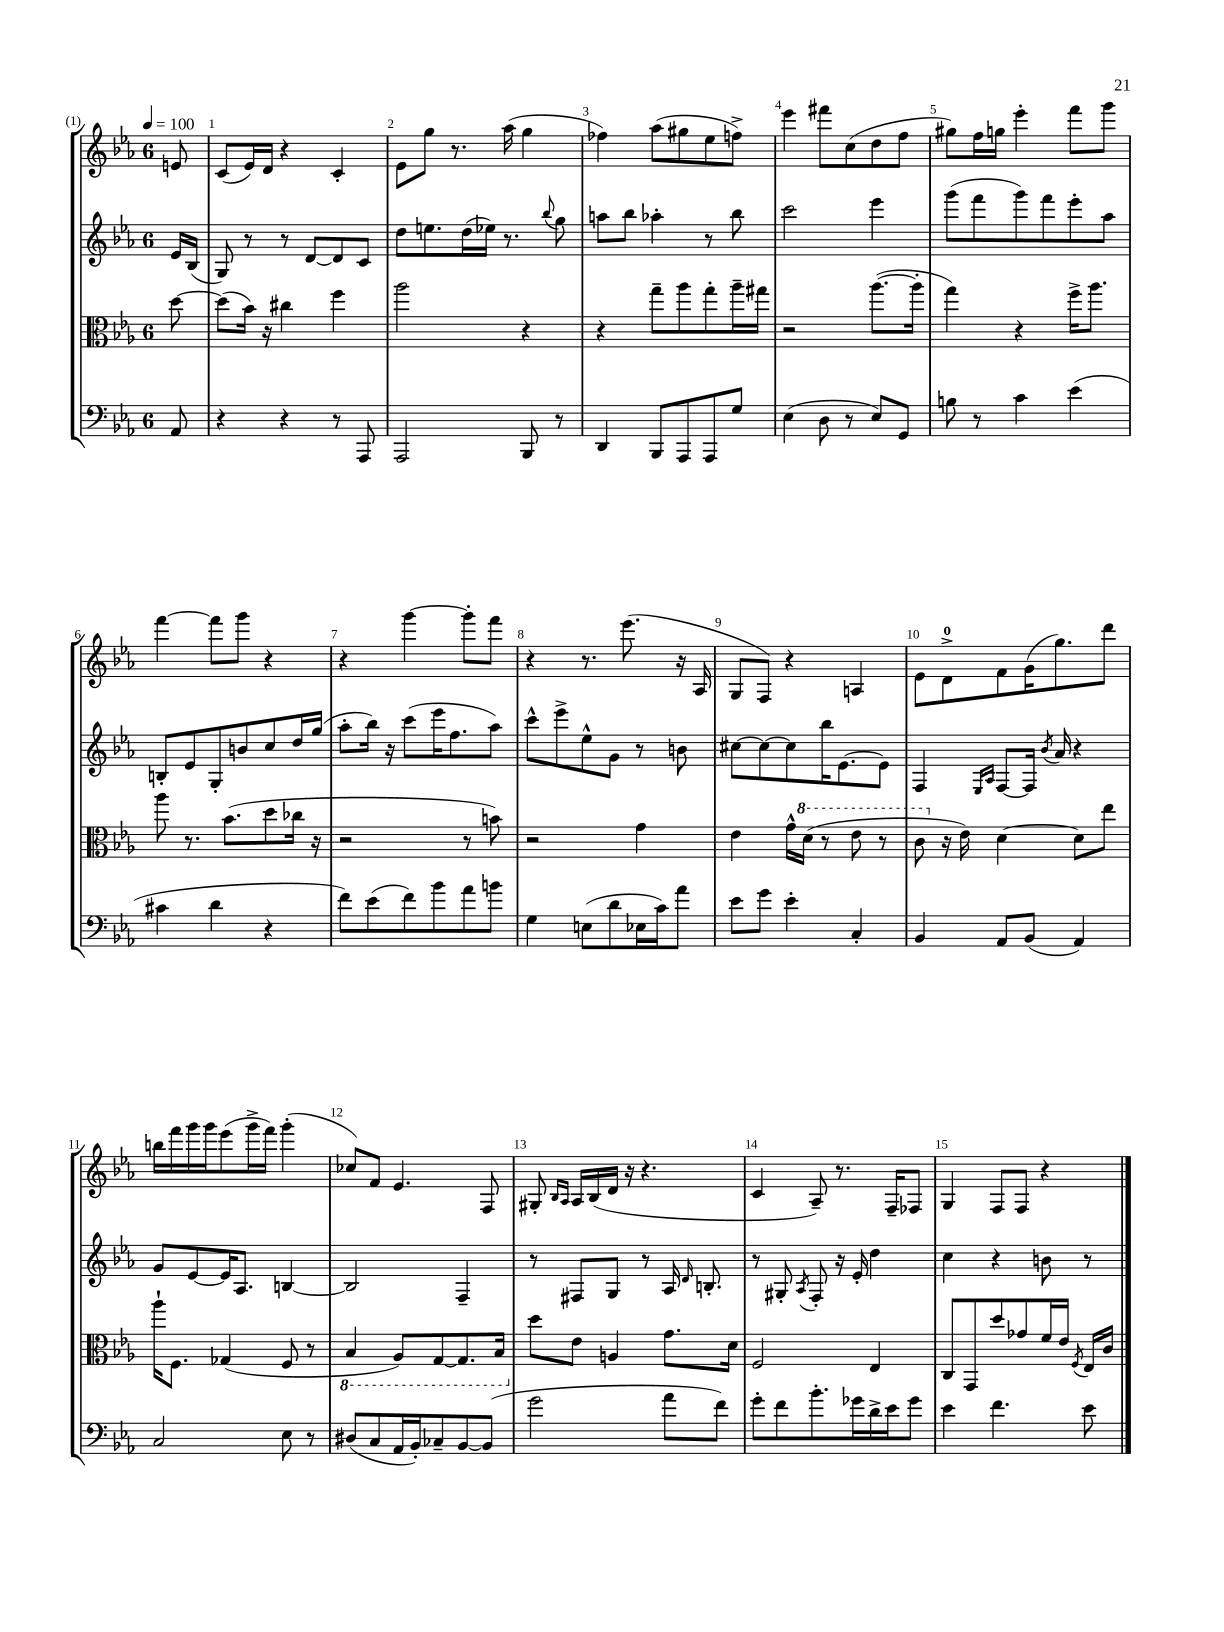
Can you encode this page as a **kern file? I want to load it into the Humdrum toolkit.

**kern	**kern	**kern	**kern
*part4	*part3	*part2	*part1
*staff4	*staff3	*staff2	*staff1
*clefF4	*clefC3	*clefG2	*clefG2
*k[b-e-a-]	*k[b-e-a-]	*k[b-e-a-]	*k[b-e-a-]
*M6/8	*M6/8	*M6/8	*M6/8
*MM100	*MM100	*MM100	*MM100
=	=	=	=
8AA-/	[8dd\	16e-/LL	8en/
.	.	(16B-/JJ	.
=1	=1	=1	=1
4r	(8dd\L]	8G/)	(8c/L
.	16b-\Jk)	8r	16e-/L)
.	16r	.	16d/JJ
4r	4cc#X\	8r	4r
.	.	[8d/L	.
8r	4ff\	8d/]	4c'/
8AAA-/	.	8c/J	.
=2	=2	=2	=2
2AAA-/	2aa-\	8dd\L	8e-\L
.	.	8.een\	8gg\J
.	.	.	8.r
.	.	(16dd\L	.
.	.	16ee-X\JJ)	.
.	.	8.r	(16aa-\
8BBB-/	4r	.	4gg\
.	.	8qqbb-/	.
8r	.	8gg\	.
=3	=3	=3	=3
4DD/	4r	8aan\L	4ff-X\)
.	.	8bb-\J	.
8BBB-/L	8gg~\L	4aa-X'\	(8aa-\L
8AAA-/	8aa-\	.	8gg#X\
8AAA-/	8gg'\	8r	8ee-\
8G/J	16aa-~\L	8bb-\	8ffn^\J)
.	16gg#X\JJ	.	.
=4	=4	=4	=4
(4E-\	2r	2ccc\	4eee-\
8D\	.	.	8fff#X\L
8r	.	.	(8cc\
8E-/L)	([8.aa-\L	4eee-\	8dd\
8GG/J	.	.	8ff\J
.	16aa-'\Jk]	.	.
=5	=5	=5	=5
8Bn\	4gg\)	(8ggg\L	8gg#X\L)
8r	.	8fff\	16ff\L
.	.	.	16ggn\JJ
4c\	4r	8ggg\)	4eee-'\
.	.	8fff\	.
(4e-\	16ff^\KL	8eee-'\	8fff\L
.	8.aa-\J	.	.
.	.	8aa-\J	8ggg\J
!!LO:LB:g=z
=6	=6	=6	=6
4c#X\	8aa-\	8Bn'/L	[4fff\
.	8.r	8e-/	.
4d\	.	8G'/	8fff\L]
.	(8.b-\L	.	.
.	.	8bn/	8ggg\J
4r	8dd\	8cc/	4r
.	16cc-X\Jk	16dd/L	.
.	16r	(16gg/JJ	.
=7	=7	=7	=7
8f\L)	2r	8aa-'\L	4r
(8e-\	.	16bb-\Jk)	.
.	.	16r	.
8f\)	.	(8ccc\L	[4ggg\
8b-\	.	16eee-\K	.
.	.	8.ff\	.
8a-\	8r	.	8ggg'\L]
8bn\J	8bn\)	8aa-\J)	8fff\J
=8	=8	=8	=8
4G\	2r	8ccc^^\L	4r
.	.	8eee-^\	.
(8En\L	.	8ee-^^\	8.r
8d\	.	8g\J	.
.	.	.	(8.eee-\
16E-X\L	4g\	8r	.
16c\J)	.	.	.
8a-\J	.	8bn\	16r
.	.	.	16A-/
=9	=9	=9	=9
8e-\L	4e-\	[8cc#X\L	8G/L
8g\J	.	8cc#\_	8F/J)
4e-'\	16g^^\LL	8cc#\]	4r
*	*8va	*	*
.	(16dd\JJ	.	.
.	8r	16bb-\K	.
.	.	[8.e-\	.
4C'/	8ee-\	.	4An/
.	8r	8e-\J]	.
=10	=10	=10	=10
4BB-/	8cc\	4F/	8e-\L
*	*X8va	*	*
.	16r	.	8d^\
.	16e-\)	.	.
.	.	16qqE-/LL	.
.	.	16qqA-/JJ	.
8AA-/L	[4d\	[8F/L	8f\
(8BB-/J	.	16F/Jk]	(16g\K
.	.	8qb-/	.
.	.	16a-/	8.gg\)
4AA-/)	8d\L]	4r	.
.	8ee-\J	.	8ddd\J
!!LO:LB:g=z
=11	=11	=11	=11
2C/	16aa-`\KL	8g/L	16bbn\LL
.	8.F\J	.	16fff\
.	.	[8e-/	16ggg\
.	.	.	16ggg\J
.	(4G-X/	16e-/K]	(8eee-\
.	.	8.A-/J	.
.	.	.	16ggg^\L
.	.	.	16fff\JJ)
8E-\	8F/	[4Bn/	(4ggg'\
8r	8r	.	.
=12	=12	=12	=12
*	*8ba	*	*
(8D#X/L	4BB-/	2B/]	8cc-X/L)
8C/	.	.	8f/J
16AA-/L	8AA-/L)	.	4.e-/
16BB-'/J)	.	.	.
8C-X~/	[8GG/	.	.
[8BB-/	8.GG/]	4F~/	.
(8BB-/J]	.	.	8F/
.	16BB-/Jk	.	.
=13	=13	=13	=13
*	*X8ba	*	*
2g\	8dd\L	8r	8G#X'/
.	.	.	16qqB-/LL
.	.	.	16qqA-/JJ
.	8e-\J	8F#X/L	16A-/LL
.	.	.	(16B-/
.	4An/	8G/J	16d/JJ
.	.	.	16r
.	.	8r	4.r
8a-\L	8.g\L	16A-/	.
.	.	16qqd/	.
.	.	8.Bn'/	.
8f\J)	.	.	.
.	16d\Jk	.	.
=14	=14	=14	=14
8g'\L	2F/	8r	4c/
8f\	.	8G#X'/	.
.	.	8qA-/	.
8.b-'\	.	8F'/	8A-~/)
.	.	16r	8.r
16g-X\L	.	16e-'/	.
16d^\	4E-/	4dd\	.
16e-\J	.	.	16F~/KL
8g-\J	.	.	8F-X/J
=15	=15	=15	=15
4e-\	8C/L	4cc\	4G/
.	8GG/	.	.
4.f\	8dd/	4r	8F/L
.	8g-X/	.	8F/J
.	16f/L	8bn\	4r
.	16e-/JJ	.	.
.	8qF/	.	.
8e-\	16E-/LL	8r	.
.	16c/JJ	.	.
==	==	==	==
*-	*-	*-	*-
